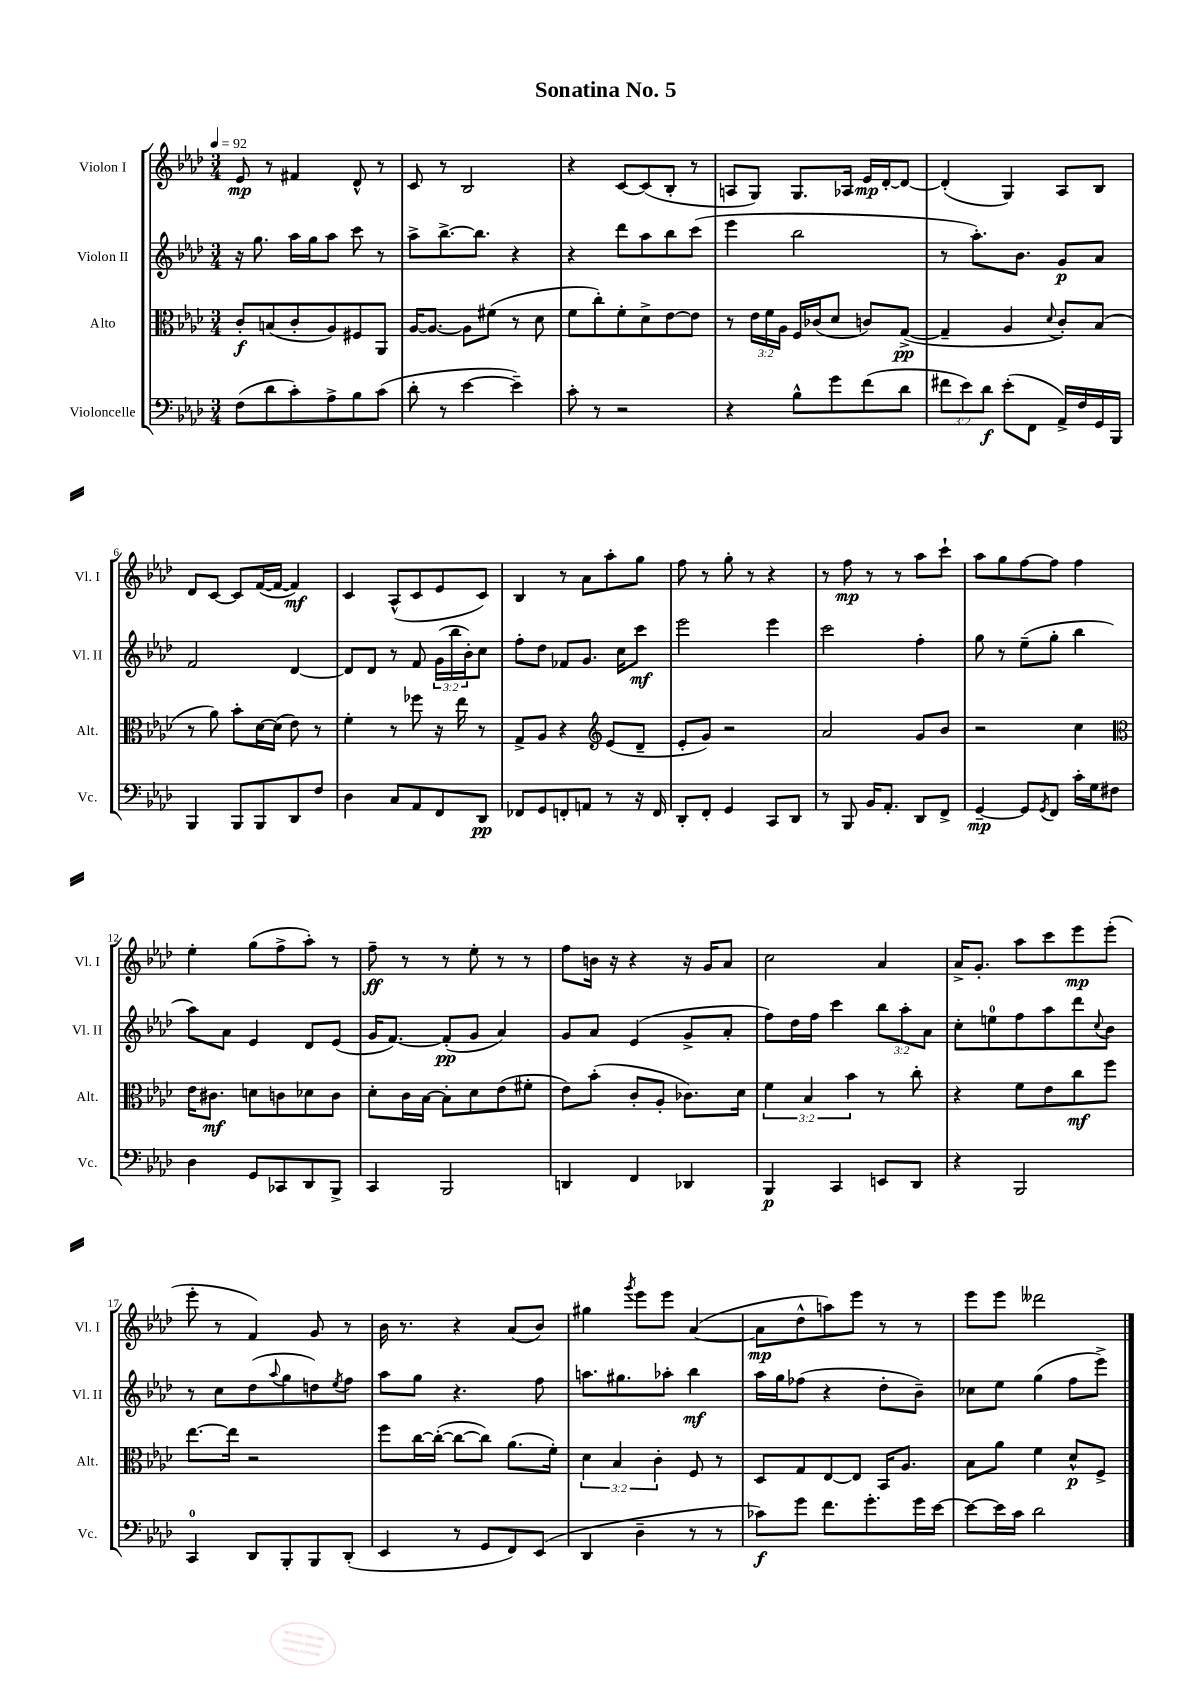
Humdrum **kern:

**kern	**dynam	**kern	**dynam	**kern	**dynam	**kern	**dynam
*part4	*part4	*part3	*part3	*part2	*part2	*part1	*part1
*staff4	*staff4	*staff3	*staff3	*staff2	*staff2	*staff1	*staff1
*I"Violoncelle	*	*I"Alto	*	*I"Violon II	*	*I"Violon I	*
*I'Vc.	*	*I'Alt.	*	*I'Vl. II	*	*I'Vl. I	*
*clefF4	*	*clefC3	*	*clefG2	*	*clefG2	*
*k[b-e-a-d-]	*	*k[b-e-a-d-]	*	*k[b-e-a-d-]	*	*k[b-e-a-d-]	*
*M3/4	*	*M3/4	*	*M3/4	*	*M3/4	*
*MM92	*	*MM92	*	*MM92	*	*MM92	*
=1	=1	=1	=1	=1	=1	=1	=1
(8F\L	.	8c'/L	f	16r	.	8e-/	mp
.	.	.	.	8.gg\	.	.	.
8d-\	.	(8Bn/	.	.	.	8r	.
8c'\)	.	8c'/	.	16aa-\LL	.	4f#X/	.
.	.	.	.	16gg\J	.	.	.
8A-^\	.	8A-/)	.	8aa-\J	.	.	.
8B-\	.	8F#X/	.	8ccc\	.	8d-^^/	.
(8c\J	.	8AA-/J	.	8r	.	8r	.
=2	=2	=2	=2	=2	=2	=2	=2
8d-'\	.	[16A-/KL	.	8aa-^\L	.	8c/	.
.	.	8.A-/J_	.	.	.	.	.
8r	.	.	.	[8.bb-^\	.	8r	.
[4e-\	.	8A-\L]	.	.	.	2B-/	.
.	.	.	.	8.bb-\J]	.	.	.
.	.	(8f#X\J	.	.	.	.	.
4e-~\])	.	8r	.	4r	.	.	.
.	.	8d-\	.	.	.	.	.
=3	=3	=3	=3	=3	=3	=3	=3
8c'\	.	8f\L	.	4r	.	4r	.
8r	.	8cc'\)	.	.	.	.	.
2r	.	8f'\	.	8ddd-\L	.	[8c/L	.
.	.	8d-^\	.	8aa-\	.	(8c/]	.
.	.	[8e-\	.	8bb-\	.	8B-'/J	.
.	.	8e-\J]	.	(8ccc\J	.	8r	.
=4	=4	=4	=4	=4	=4	=4	=4
4r	.	8r	.	4eee-\	.	8An/L	.
.	.	24e-\LL	.	.	.	8G/J)	.
.	.	24f\	.	.	.	.	.
.	.	24A-\JJ	.	.	.	.	.
8B-^^\L	.	16F/LL	.	2bb-\	.	8.G/L	.
.	.	(16c-X/J	.	.	.	.	.
8g\	.	8d-/J	.	.	.	.	.
.	.	.	.	.	.	16A-X/Jk	.
(8f\	.	8cn/L)	.	.	.	16e-/LL	mp
.	.	.	.	.	.	[16d-'/J	.
8d-\J	.	([8G^/J	pp	.	.	8d-/J_	.
=5	=5	=5	=5	=5	=5	=5	=5
12f#X\L	.	4G~/]	.	8r	.	(4d-'/]	.
12e-\)	.	.	.	.	.	.	.
.	.	.	.	8.aa-'\L)	.	.	.
12d-\J	f	.	.	.	.	.	.
(8e-'\L	.	4A-/	.	.	.	4G/)	.
.	.	.	.	8.b-\J	.	.	.
8FF\J	.	.	.	.	.	.	.
.	.	8qqd-/	.	.	.	.	.
16AA-^/LL)	.	8c'/L)	.	8g/L	p	8A-/L	.
16F/	.	.	.	.	.	.	.
16GG/	.	(8B-/J	.	8a-/J	.	8B-/J	.
16BBB-/JJ	.	.	.	.	.	.	.
!!LO:LB:g=z
=6	=6	=6	=6	=6	=6	=6	=6
4BBB-/	.	8r	.	2f/	.	8d-/L	.
.	.	8a-\)	.	.	.	[8c/J	.
8BBB-/L	.	8b-'\L	.	.	.	8c/L]	.
8BBB-/	.	[16d-\L	.	.	.	([16f/L	.
.	.	(16d-\JJ]	.	.	.	16f/JJ_	.
8DD-/	.	8e-\)	.	[4d-/	.	4f/])	mf
8F/J	.	8r	.	.	.	.	.
=7	=7	=7	=7	=7	=7	=7	=7
4D-\	.	4f'\	.	8d-/L]	.	4c/	.
.	.	.	.	8d-/J	.	.	.
8C/L	.	8r	.	8r	.	(8A-^^/L	.
8AA-/	.	8ff-X\	.	8f/	.	8c/	.
8FF/	.	16r	.	(24g\LL	.	8e-/	.
.	.	.	.	24bb-\	.	.	.
.	.	16ee-\	.	.	.	.	.
.	.	.	.	24b-'\J)	.	.	.
8DD-/J	pp	8r	.	8cc\J	.	8c/J)	.
=8	=8	=8	=8	=8	=8	=8	=8
8FF-X/L	.	8G^/L	.	8ff'\L	.	4B-/	.
8GG/	.	8A-/J	.	8dd-\J	.	.	.
8FFn'/	.	4r	.	8f-X/L	.	8r	.
8AAn/J	.	.	.	8.g/J	.	8a-\L	.
*	*	*clefG2	*	*	*	*	*
8r	.	(8e-/L	.	.	.	8aa-'\	.
.	.	.	.	16cc\KL	.	.	.
16r	.	8d-~/J	.	8ccc\J	mf	8gg\J	.
16FF/	.	.	.	.	.	.	.
=9	=9	=9	=9	=9	=9	=9	=9
8DD-'/L	.	8e-'/L	.	2eee-\	.	8ff\	.
8FF'/J	.	8g/J)	.	.	.	8r	.
4GG/	.	2r	.	.	.	8gg'\	.
.	.	.	.	.	.	8r	.
8CC/L	.	.	.	4eee-\	.	4r	.
8DD-/J	.	.	.	.	.	.	.
=10	=10	=10	=10	=10	=10	=10	=10
8r	.	2a-/	.	2ccc\	.	8r	.
8BBB-/	.	.	.	.	.	8ff\	mp
16BB-/KL	.	.	.	.	.	8r	.
8.AA-'/J	.	.	.	.	.	.	.
.	.	.	.	.	.	8r	.
8DD-/L	.	8g/L	.	4ff'\	.	8aa-\L	.
8FF^/J	.	8b-/J	.	.	.	8ccc`\J	.
=11	=11	=11	=11	=11	=11	=11	=11
[4GG~/	mp	2r	.	8gg\	.	8aa-\L	.
.	.	.	.	8r	.	8gg\	.
8GG/L]	.	.	.	(8ee-~\L	.	[8ff\	.
8qGG/	.	.	.	.	.	.	.
8FF/J	.	.	.	8gg'\J	.	8ff\J]	.
16c'\LL	.	4cc\	.	4bb-\	.	4ff\	.
16G\J	.	.	.	.	.	.	.
8F#X\J	.	.	.	.	.	.	.
!!LO:LB:g=z
=12	=12	=12	=12	=12	=12	=12	=12
*	*	*clefC3	*	*	*	*	*
4D-\	.	16e-\KL	.	8aa-\L)	.	4ee-'\	.
.	.	8.c#X\J	mf	.	.	.	.
.	.	.	.	8a-\J	.	.	.
8GG/L	.	8dn\L	.	4e-/	.	(8gg\L	.
8CC-X/	.	8cn\	.	.	.	8ff^\	.
8DD-/	.	8d-X\	.	8d-/L	.	8aa-'\J)	.
8BBB-^/J	.	8c\J	.	(8e-/J	.	8r	.
=13	=13	=13	=13	=13	=13	=13	=13
4CC/	.	8d-'\L	.	16g/KL	.	8ff~\	ff
.	.	.	.	[8.f/J)	.	.	.
.	.	16c\L	.	.	.	8r	.
.	.	[16B-\JJ	.	.	.	.	.
2BBB-/	.	8B-'\L]	.	(8f'/L]	pp	8r	.
.	.	8d-\	.	8g/J	.	8ee-'\	.
.	.	(8e-\	.	4a-/)	.	8r	.
.	.	8f#X'\J	.	.	.	8r	.
=14	=14	=14	=14	=14	=14	=14	=14
4DDn/	.	8e-\L)	.	8g/L	.	8ff\L	.
.	.	(8b-'\J	.	8a-/J	.	16bn\Jk	.
.	.	.	.	.	.	16r	.
4FF/	.	8c'/L	.	(4e-/	.	4r	.
.	.	8A-'/J	.	.	.	.	.
4DD-X/	.	8.c-X\L)	.	8g^/L	.	16r	.
.	.	.	.	.	.	16g/KL	.
.	.	.	.	8a-'/J	.	8a-/J	.
.	.	16d-\Jk	.	.	.	.	.
=15	=15	=15	=15	=15	=15	=15	=15
4BBB-/	p	6f\	.	8ff\L)	.	2cc\	.
.	.	.	.	16dd-\L	.	.	.
.	.	6B-/	.	.	.	.	.
.	.	.	.	16ff\JJ	.	.	.
4CC/	.	.	.	4ccc\	.	.	.
.	.	6b-\	.	.	.	.	.
8EEn/L	.	8r	.	12bb-\L	.	4a-/	.
.	.	.	.	12aa-'\	.	.	.
8DD-/J	.	8cc'\	.	.	.	.	.
.	.	.	.	12a-\J	.	.	.
=16	=16	=16	=16	=16	=16	=16	=16
4r	.	4r	.	8cc'\L	.	16a-^/KL	.
.	.	.	.	.	.	8.g'/J	.
.	.	.	.	8een\	.	.	.
2BBB-/	.	8f\L	.	8ff\	.	8aa-\L	.
.	.	8e-\	.	8aa-\	.	8ccc\	.
.	.	8cc\	mf	8ddd-\	.	8eee-\	mp
.	.	.	.	8qqcc/	.	.	.
.	.	8ff\J	.	8b-\J	.	(8eee-'\J	.
!!LO:LB:g=z
=17	=17	=17	=17	=17	=17	=17	=17
4CC/	.	[8.ee-\L	.	8r	.	8eee-'\	.
.	.	.	.	8cc\L	.	8r	.
.	.	16ee-\Jk]	.	.	.	.	.
8DD-/L	.	2r	.	(8dd-\	.	4f/)	.
.	.	.	.	8qqaa-/	.	.	.
8BBB-'/	.	.	.	8gg\	.	.	.
8BBB-/	.	.	.	8ddn\)	.	8g/	.
.	.	.	.	8qee-/	.	.	.
(8DD-'/J	.	.	.	8ff\J	.	8r	.
=18	=18	=18	=18	=18	=18	=18	=18
4EE-/	.	8ff\L	.	8aa-\L	.	16b-\	.
.	.	.	.	.	.	8.r	.
.	.	[16cc\L	.	8gg\J	.	.	.
.	.	(16cc'\JJ_	.	.	.	.	.
8r	.	8cc\L_	.	4.r	.	4r	.
8GG/L	.	8cc\J])	.	.	.	.	.
8FF/)	.	(8.a-\L	.	.	.	(8a-/L	.
(8EE-/J	.	.	.	8ff\	.	8b-/J)	.
.	.	16f'\Jk)	.	.	.	.	.
=19	=19	=19	=19	=19	=19	=19	=19
4DD-/	.	6d-\	.	8.aan\L	.	4gg#X\	.
.	.	6B-/	.	.	.	.	.
.	.	.	.	8.gg#X\	.	.	.
.	.	.	.	.	.	8qggg/	.
4D-~\	.	.	.	.	.	8eee-\L	.
.	.	6c'\	.	.	.	.	.
.	.	.	.	8aa-X'\J	.	8eee-\J	.
8r	.	8F/	.	4bb-\	mf	([4a-/	.
8r	.	8r	.	.	.	.	.
=20	=20	=20	=20	=20	=20	=20	=20
8c-X\L)	f	8D-/L	.	16aa-\LL	.	8a-\L]	mp
.	.	.	.	16gg\J	.	.	.
8g\J	.	8G/	.	(8ff-X\J	.	8dd-^^\	.
8.f\L	.	[8E-/	.	4r	.	8aan\)	.
.	.	8E-/J]	.	.	.	8eee-\J	.
8.g'\	.	.	.	.	.	.	.
.	.	16BB-/KL	.	8dd-'\L	.	8r	.
.	.	8.A-/J	.	.	.	.	.
16g\L	.	.	.	8b-~\J)	.	8r	.
[16e-\JJ	.	.	.	.	.	.	.
=21	=21	=21	=21	=21	=21	=21	=21
8e-\L_	.	8B-\L	.	8cc-X\L	.	8eee-\L	.
16e-\L]	.	8a-\J	.	8ee-\J	.	8eee-\J	.
16c\JJ	.	.	.	.	.	.	.
2d-\	.	4f\	.	(4gg\	.	2ddd--X\	.
.	.	8d-^^/L	p	8ff\L	.	.	.
.	.	8F^/J	.	8eee-^\J)	.	.	.
==	==	==	==	==	==	==	==
*-	*-	*-	*-	*-	*-	*-	*-
